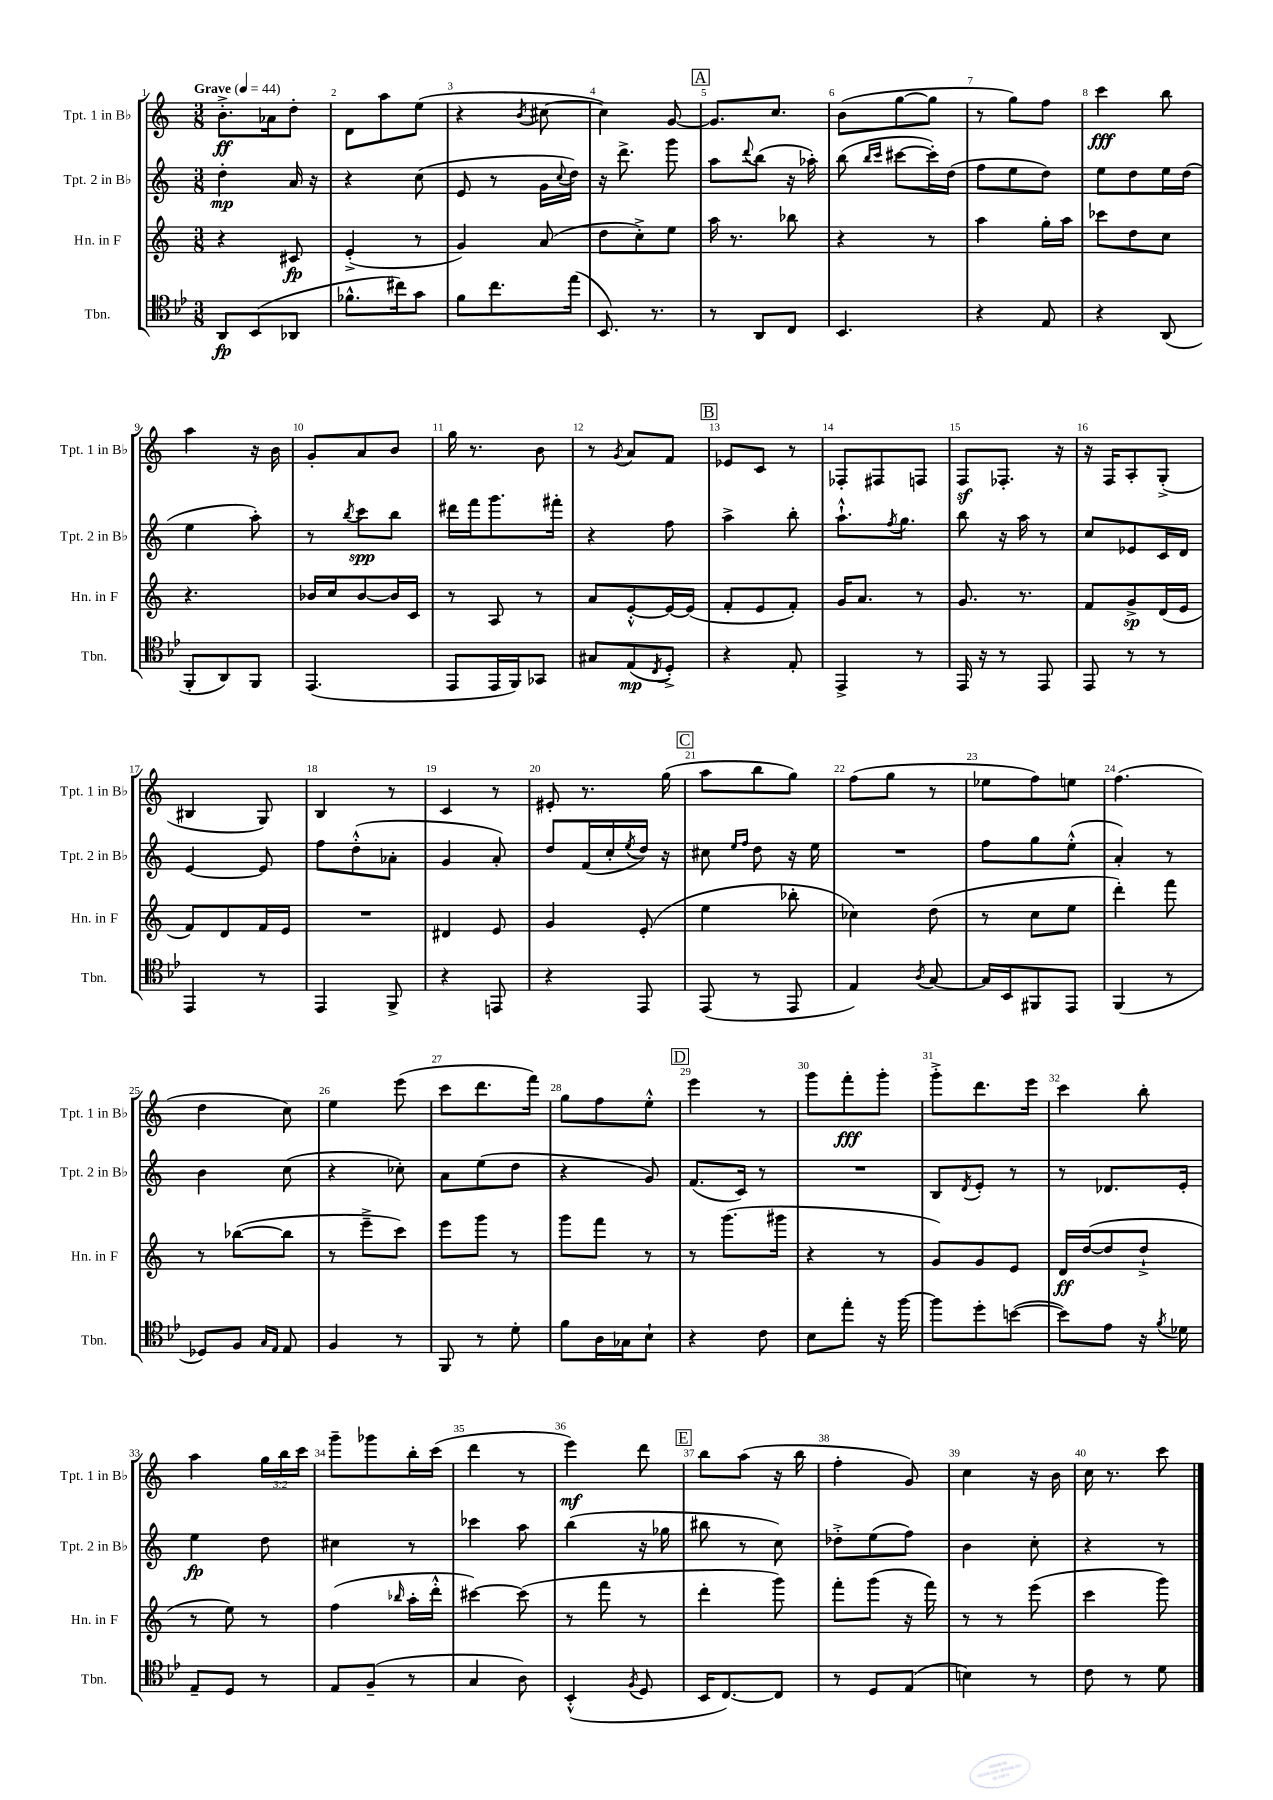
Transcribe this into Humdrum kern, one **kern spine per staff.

**kern	**kern	**kern	**kern
*staff4	*staff3	*staff2	*staff1
*clefC4	*clefG2	*clefG2	*clefG2
*k[b-e-]	*k[]	*k[]	*k[]
*M3/8	*M3/8	*M3/8	*M3/8
*MM44	*MM44	*MM44	*MM44
8AA	4r	4dd'	8.b'^
(8BB-	.	.	.
.	.	.	16a-
8AA-	8c#	16a	8dd'
.	.	16r	.
=	=	=	=
8.f-^^	(4e'^	4r	8d
.	.	.	8aa
16cc#)	.	.	.
8g	8r	(8cc	(8ee
=	=	=	=
8f	4g)	8e	4r
8.cc	.	8r	.
.	.	.	8qb
.	(8a	16g	[8cc#
.	.	8qqcc	.
(16ee-	.	16dd)	.
=	=	=	=
8.BB-)	8dd	16r	4cc#])
.	.	8.ddd^	.
.	8cc'^)	.	.
8.r	.	.	.
.	8ee	8ggg	[8g
=	=	=	=
8r	16aa	8aa	8.g]
.	8.r	.	.
.	.	8qqddd	.
8AA	.	(8bb	.
.	.	.	8.cc
8C	8bb-	16r	.
.	.	16aa-')	.
=	=	=	=
4.BB-	4r	(8bb	(8b
.	.	16qqbb	.
.	.	16qqccc	.
.	.	[8ccc#	[8gg
.	8r	16ccc#'])	8gg]
.	.	(16dd	.
=	=	=	=
4r	4aa	8ff	8r
.	.	8ee	8gg)
8E-	16gg'	8dd)	8ff
.	16aa	.	.
=	=	=	=
4r	8ccc-	8ee	4ccc
.	8dd	8dd	.
(8AA	8cc	16ee	8bb
.	.	(16dd	.
=	=	=	=
8FF'	4.r	4ee	4aa
8AA)	.	.	.
8FF	.	8aa')	16r
.	.	.	16b
=	=	=	=
(4.EE-	16b-	8r	8g'
.	16cc	.	.
.	.	8qbb	.
.	[8b-	8ccc	8a
.	16b-]	8bb	8b
.	16c	.	.
=	=	=	=
8EE-	8r	16ddd#	16gg
.	.	16fff	8.r
16EE-	8A	8.ggg	.
16FF)	.	.	.
8GG-	8r	.	8b
.	.	16fff#'	.
=	=	=	=
8G#	8a	4r	8r
.	.	.	8qg
(8E-	[8e'^^	.	8a
8qC	.	.	.
8D'^)	16e_	8ff	8f
.	(16e]	.	.
=	=	=	=
4r	8f'	4aa^	8e-
.	8e	.	8c
8E-'	8f')	8bb'	8r
=	=	=	=
4EE-^	16g	8.aa`^^	8F-'
.	8.a	.	.
.	.	.	8F#
.	.	8qff	.
.	.	8.gg	.
8r	8r	.	8F
=	=	=	=
16EE-	8.g	8bb	8F
16r	.	.	.
8r	.	16r	8.F-'
.	8.r	16aa	.
8EE-	.	8r	.
.	.	.	16r
=	=	=	=
8EE-	8f	8cc	16r
.	.	.	16F
8r	8g^	8e-	8A'
8r	(16d	16c	(8G'^
.	16e	16d	.
=	=	=	=
4EE-	8f)	[4e	4B#
.	8d	.	.
8r	16f	8e]	8G)
.	16e	.	.
=	=	=	=
4EE-	4.r	8ff	4B
.	.	(8dd'^^	.
8FF^	.	8a-'	8r
=	=	=	=
4r	4d#	4g	4c
8EE	8e	8a')	8r
=	=	=	=
4r	4g	8dd	8e#'
.	.	(16f	8.r
.	.	16cc'	.
.	.	8qee	.
8EE-	(8e'	16dd)	.
.	.	16r	(16gg
=	=	=	=
(8EE-	4ee	8cc#	8aa
.	.	16qqee	.
.	.	16qqff	.
8r	.	8dd	8bb
8EE-	8bb-'	16r	8gg)
.	.	16ee	.
=	=	=	=
4E-)	4cc-)	4.r	(8ff
.	.	.	8gg
8qA	.	.	.
[8G	(8dd	.	8r
=	=	=	=
16G]	8r	8ff	8ee-
16BB-	.	.	.
8FF#	8cc	8gg	8ff)
8EE-	8ee	(8ee'^^	8ee
=	=	=	=
(4FF	4ddd')	4a')	(4.ff
8r	8fff	8r	.
=	=	=	=
8D-)	8r	4b	4dd
8F	([8bb-	.	.
16qqG	.	.	.
16qqE-	.	.	.
8E-	8bb-]	(8cc	8cc)
=	=	=	=
4F	8r	4r	4ee
.	8eee~^	.	.
8r	8ccc)	8cc-')	(8eee
=	=	=	=
8FF	8eee	8a	8ccc
8r	8ggg	(8ee	8.ddd
8d'	8r	8dd	.
.	.	.	16fff)
=	=	=	=
8f	8ggg	4r	8gg
16A	8fff	.	8ff
16G-	.	.	.
8B-`	8r	8g)	8ee'^^
=	=	=	=
4r	8r	(8.f	4eee
.	(8.ggg	.	.
.	.	16c)	.
8c	.	8r	8r
.	16ggg#	.	.
=	=	=	=
8B-	4r	4.r	8ggg
8ee-'	.	.	8fff'
16r	8r	.	8ggg'
[16ff	.	.	.
=	=	=	=
8ff]	8g)	8B	8ggg'^
.	.	8qd	.
8dd'	8g	8e'	8.ddd
([8b	8e	8r	.
.	.	.	16eee
=	=	=	=
8b])	16d	8r	4ccc
.	([16dd	.	.
8e-	8dd]	8.d-	.
16r	8dd`^	.	8bb'
8qf	.	.	.
16d-	.	16e'	.
=	=	=	=
8E-~	8r	4ee	4aa
8D	8ee)	.	.
8r	8r	8dd	24gg
.	.	.	24bb
.	.	.	24ccc
=	=	=	=
8E-	(4ff	4cc#	8ggg~
(8F~	.	.	8ggg-
.	16qqbb-	.	.
8r	16aa'	8r	16bb'
.	16ddd'^^	.	(16ccc
=	=	=	=
4G	[4ccc#)	4ccc-	4ddd
8A)	(8ccc#]	8aa	8r
=	=	=	=
(4BB-'^^	8r	(4bb	4eee)
.	8fff	.	.
8qF	.	.	.
8D	8r	16r	8ddd
.	.	16gg-	.
=	=	=	=
16BB-	4ddd'	8bb#	8bb
[8.C)	.	.	.
.	.	8r	(8aa
8C]	8ggg)	8cc)	16r
.	.	.	16bb
=	=	=	=
8r	8fff'	8dd-'^	4ff'
8D	(8ggg	(8ee	.
(8E-	16r	8ff)	8g)
.	16fff)	.	.
=	=	=	=
4B)	8r	4b	4cc
.	8r	.	.
8r	(8eee	8cc'	16r
.	.	.	16b
=	=	=	=
8c	4ccc	4r	16cc
.	.	.	8.r
8r	.	.	.
8d	8ggg)	8r	8ccc
==	==	==	==
*-	*-	*-	*-
